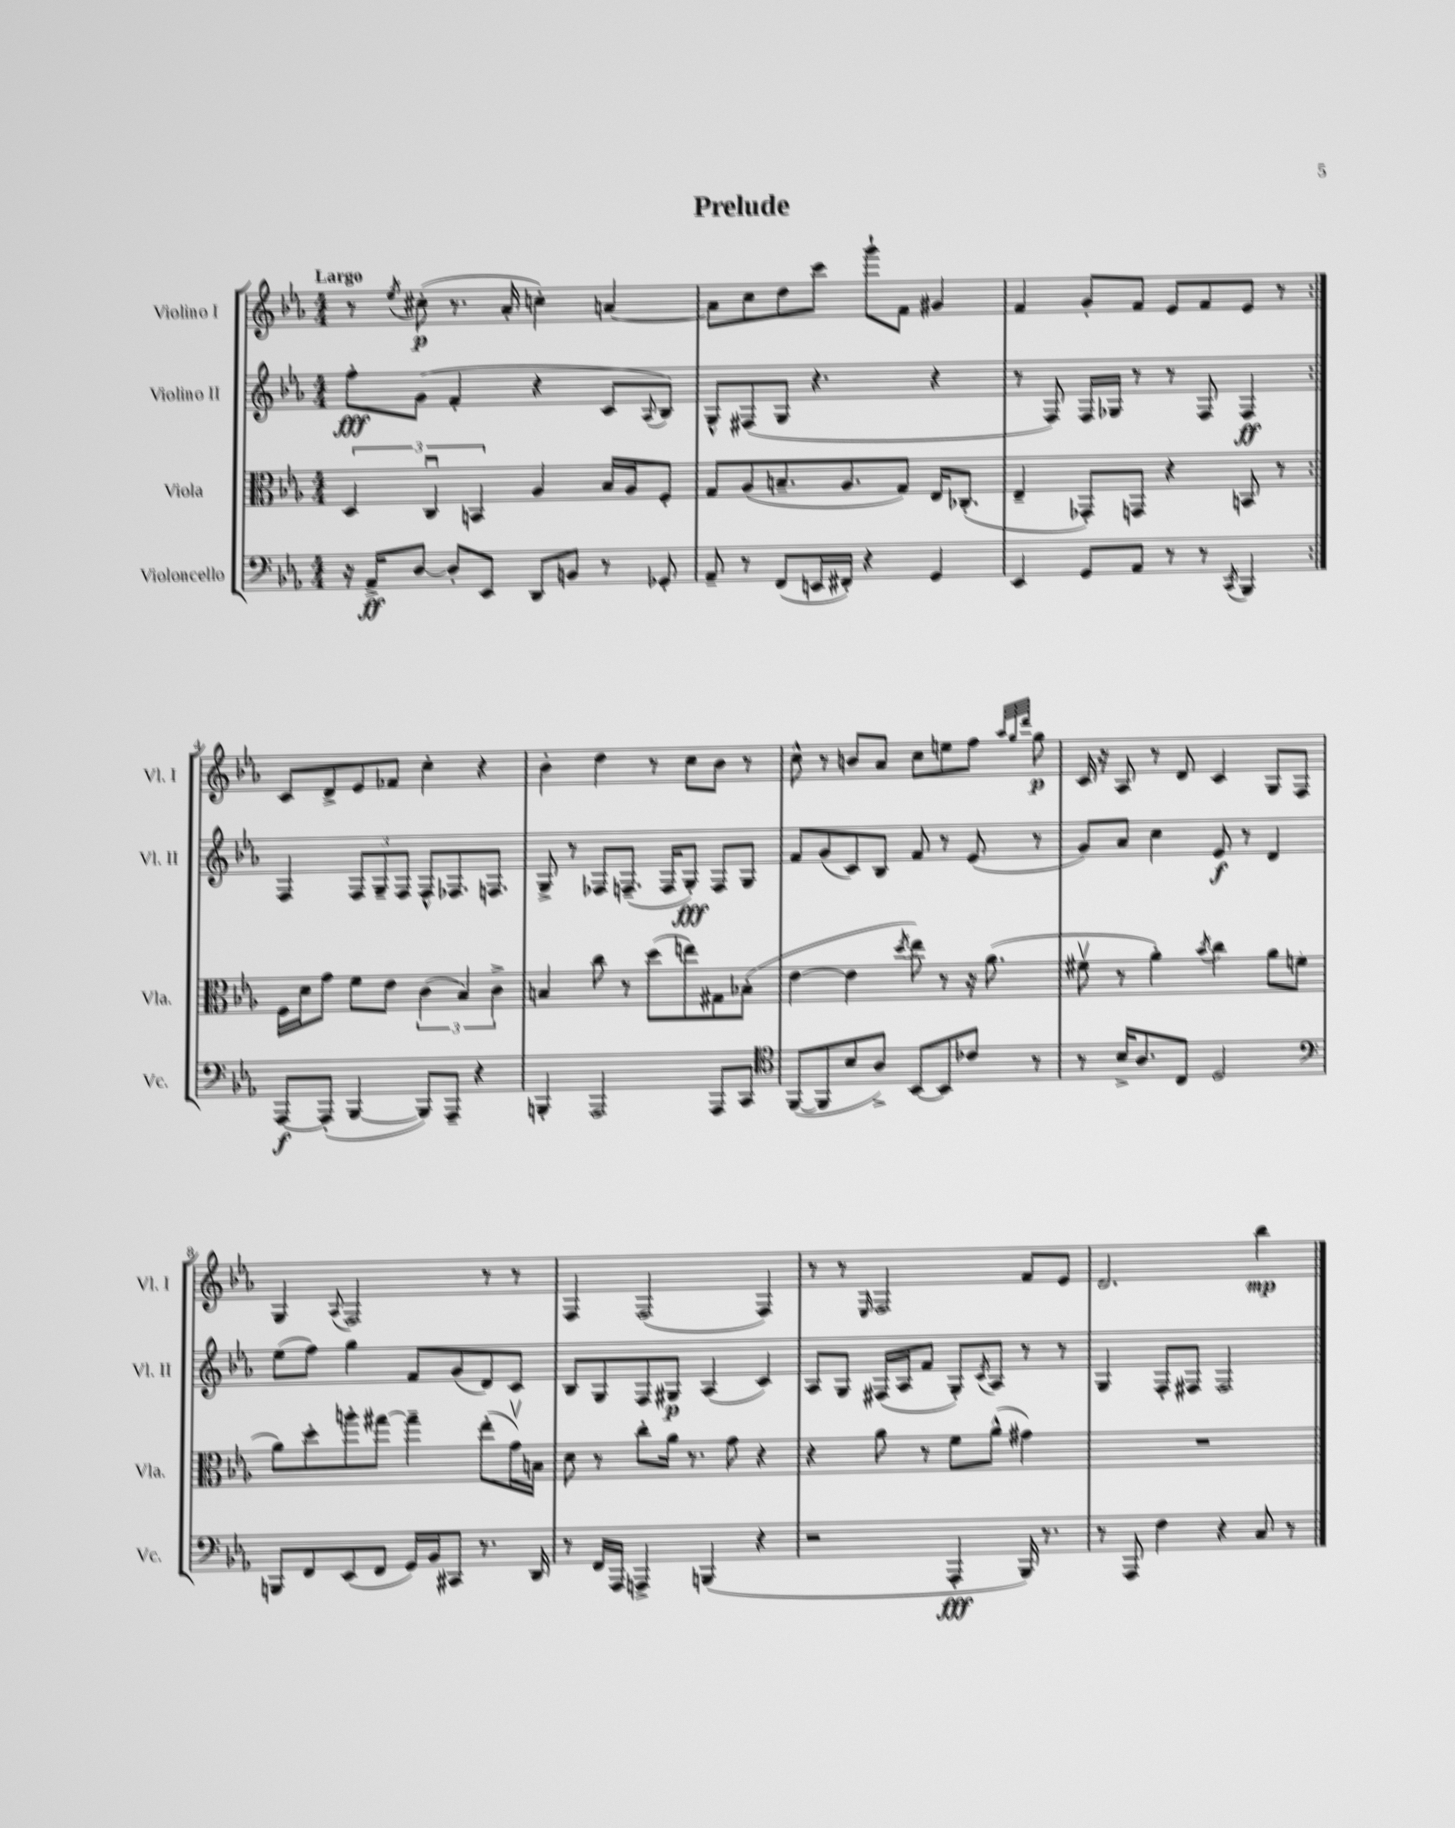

**kern	**dynam	**kern	**kern	**dynam	**kern	**dynam
*part4	*part4	*part3	*part2	*part2	*part1	*part1
*staff4	*staff4	*staff3	*staff2	*staff2	*staff1	*staff1
*I"Violoncello	*	*I"Viola	*I"Violino II	*	*I"Violino I	*
*I'Vc.	*	*I'Vla.	*I'Vl. II	*	*I'Vl. I	*
*clefF4	*	*clefC3	*clefG2	*	*clefG2	*
*k[b-e-a-]	*	*k[b-e-a-]	*k[b-e-a-]	*	*k[b-e-a-]	*
*M4/4	*	*M4/4	*M4/4	*	*M4/4	*
=1	=1	=1	=1	=1	=1	=1
!	!	!	!	!	!LO:TX:a:B:t=Largo	!
16r	.	6D/	8ff'\L	fff	8r	.
16AA-^/KL	ff	.	.	.	.	.
.	.	.	.	.	8qee-/	.
[8D/J	.	.	(8g\J	.	(8cc#X'\	p
.	.	6Cu/	.	.	.	.
8D'/L]	.	.	4f'/	.	8.r	.
.	.	6BBn/	.	.	.	.
8EE-/J	.	.	.	.	.	.
.	.	.	.	.	16a-'/	.
8DD/L	.	4A-/	4r	.	4ccn'\)	.
8BBn/J	.	.	.	.	.	.
8r	.	16B-/LL	8c/L	.	[4an/	.
.	.	16A-/J	.	.	.	.
.	.	.	8qqA-/	.	.	.
8GG-X'/	.	8F'/J	8B-/J)	.	.	.
=2	=2	=2	=2	=2	=2	=2
8AA-~/	.	8G/L	8G^^/L	.	8a\L]	.
8r	.	(8A-/	(8F#X/	.	8cc\	.
(8FF/L	.	8.Bn~/	8G/J	.	8dd\	.
16EEn/L	.	.	4.r	.	8ccc\J	.
16FF#X'/JJ)	.	8.A-/	.	.	.	.
4r	.	.	.	.	8ggg`\L	.
.	.	8G/J)	.	.	8f\J	.
4GG/	.	16E-/KL	4r	.	4g#X/	.
.	.	(8.C-X'/J	.	.	.	.
=3	=3	=3	=3	=3	=3	=3
4EE-/	.	4E-~/	8r	.	4f/	.
.	.	.	8F/)	.	.	.
8GG/L	.	8GG-X'/L)	16F/LL	.	8g'/L	.
.	.	.	16G-X/JJ	.	.	.
8AA-/J	.	8GGn/J	8r	.	8f/J	.
8r	.	4r	8r	.	8e-/L	.
8r	.	.	8F/	.	8f/	.
8qCC/	.	.	.	.	.	.
4BBB-/	.	8BBn/	4F/	ff	8e-/J	.
.	.	8r	.	.	8r	.
!!LO:LB:g=z
=4:|!	=4:|!	=4:|!	=4:|!	=4:|!	=4:|!	=4:|!
[8AAA-/L	f	16F\LL	4F/	.	8c/L	.
.	.	16d\J	.	.	.	.
(8AAA-'/J]	.	8g\J	.	.	8d^/	.
[4BBB-/	.	8f\L	12F/L	.	8e-/	.
.	.	.	12G~/	.	.	.
.	.	8e-\J	.	.	8f-X/J	.
.	.	.	12F/J	.	.	.
8BBB-/L])	.	(6c\	8F^^/L	.	4cc'\	.
8AAA-~/J	.	.	8.F-X/	.	.	.
.	.	6B-/)	.	.	.	.
4r	.	.	.	.	4r	.
.	.	.	8.Fn/J	.	.	.
.	.	6c^\	.	.	.	.
=5	=5	=5	=5	=5	=5	=5
4BBBn'/	.	4Bn/	8G^/	.	4b-'\	.
.	.	.	8r	.	.	.
2AAA-/	.	8cc\	8F-X/L	.	4dd\	.
.	.	8r	(8.Fn~/J	.	.	.
.	.	(8dd\L	.	.	8r	.
.	.	.	16F/KL	.	.	.
.	.	8een\)	8G'/J)	fff	8cc\L	.
8AAA-/L	.	8G#X\	8F/L	.	8b-\J	.
8CC/J	.	(8B-X'\J	8G/J	.	8r	.
=6	=6	=6	=6	=6	=6	=6
*clefC4	*	*	*	*	*	*
([8FF/L	.	[4e-\	8f/L	.	8cc^^\	.
8FF/]	.	.	(8g/	.	8r	.
8B-/	.	4e-\]	8c/)	.	8bn/L	.
8A-^/J)	.	.	8B-/J	.	8a-/J	.
.	.	8qdd/	.	.	.	.
[8BB-/L	.	8ee-\)	8f/	.	8cc\L	.
8BB-/]	.	8r	8r	.	8een\	.
8c-X/J	.	16r	(8e-/	.	8ff\J	.
.	.	(8.a-\	.	.	.	.
.	.	.	.	.	32qqaa-/LLL	.
.	.	.	.	.	32qqgg/	.
.	.	.	.	.	32qqddd/JJJ	.
8r	.	.	8r	.	8gg\	p
=7	=7	=7	=7	=7	=7	=7
8r	.	8f#Xv\	8g/L)	.	16c/	.
.	.	.	.	.	16r	.
16B-^/KL	.	8r	8a-/J	.	8A-/	.
8.A-/	.	.	.	.	.	.
.	.	4a-'\)	4cc\	.	8r	.
8C/J	.	.	.	.	8d/	.
.	.	8qb-/	.	.	.	.
2D/	.	4cc\	8e-/	f	4c/	.
.	.	.	8r	.	.	.
.	.	8a-\L	4d/	.	8G/L	.
.	.	(8fn\J	.	.	8F/J	.
!!LO:LB:g=z
=8	=8	=8	=8	=8	=8	=8
*clefF4	*	*	*	*	*	*
8BBBn/L	.	8a-\L)	(8ee-\L	.	4G/	.
8FF/	.	8dd'\	8ff\J)	.	.	.
.	.	.	.	.	8qqA-/	.
(8EE-/	.	8aan'\	4gg\	.	2F/	.
8FF/J	.	[8gg#X\J	.	.	.	.
16GG/LL)	.	4gg#~\]	8f/L	.	.	.
16BB-/J	.	.	.	.	.	.
8CC#X/J	.	.	(8g/	.	.	.
8.r	.	(8ee-'\L	8d/)	.	8r	.
.	.	16gv\L)	8c/J	.	8r	.
16DD/	.	16Bn\JJ	.	.	.	.
=9	=9	=9	=9	=9	=9	=9
8r	.	8d\	8B-/L	.	4F/	.
16FF/LL	.	8r	8G/	.	.	.
16AAA-/JJ	.	.	.	.	.	.
4AAAn^/	.	8cc'\L	8F/	.	(2F/	.
.	.	16a-\Jk	8G#X/J	p	.	.
.	.	8.r	.	.	.	.
(4BBBn/	.	.	(4A-/	.	.	.
.	.	8g\	.	.	.	.
4r	.	4r	4c/)	.	4F/)	.
=10	=10	=10	=10	=10	=10	=10
2r	.	4r	8A-/L	.	8r	.
.	.	.	8G/J	.	8r	.
.	.	.	.	.	16qqE-/	.
.	.	8a-\	(16F#X/LL	.	2F/	.
.	.	.	16A-/J	.	.	.
.	.	8r	8f/J	.	.	.
4AAA-'/	fff	8f\L	8G'/L)	.	.	.
.	.	.	8qc/	.	.	.
.	.	(8a-^^\J	8A-/J	.	.	.
16BBB-/)	.	4g#X\)	8r	.	8f/L	.
8.r	.	.	.	.	.	.
.	.	.	8r	.	8e-/J	.
=11	=11	=11	=11	=11	=11	=11
8r	.	1r	4G/	.	2.d/	.
8AAA-/	.	.	.	.	.	.
4F\	.	.	8F'/L	.	.	.
.	.	.	8F#X/J	.	.	.
4r	.	.	2F#/	.	.	.
8C/	.	.	.	.	4bb-\	mp
8r	.	.	.	.	.	.
==	==	==	==	==	==	==
*-	*-	*-	*-	*-	*-	*-
